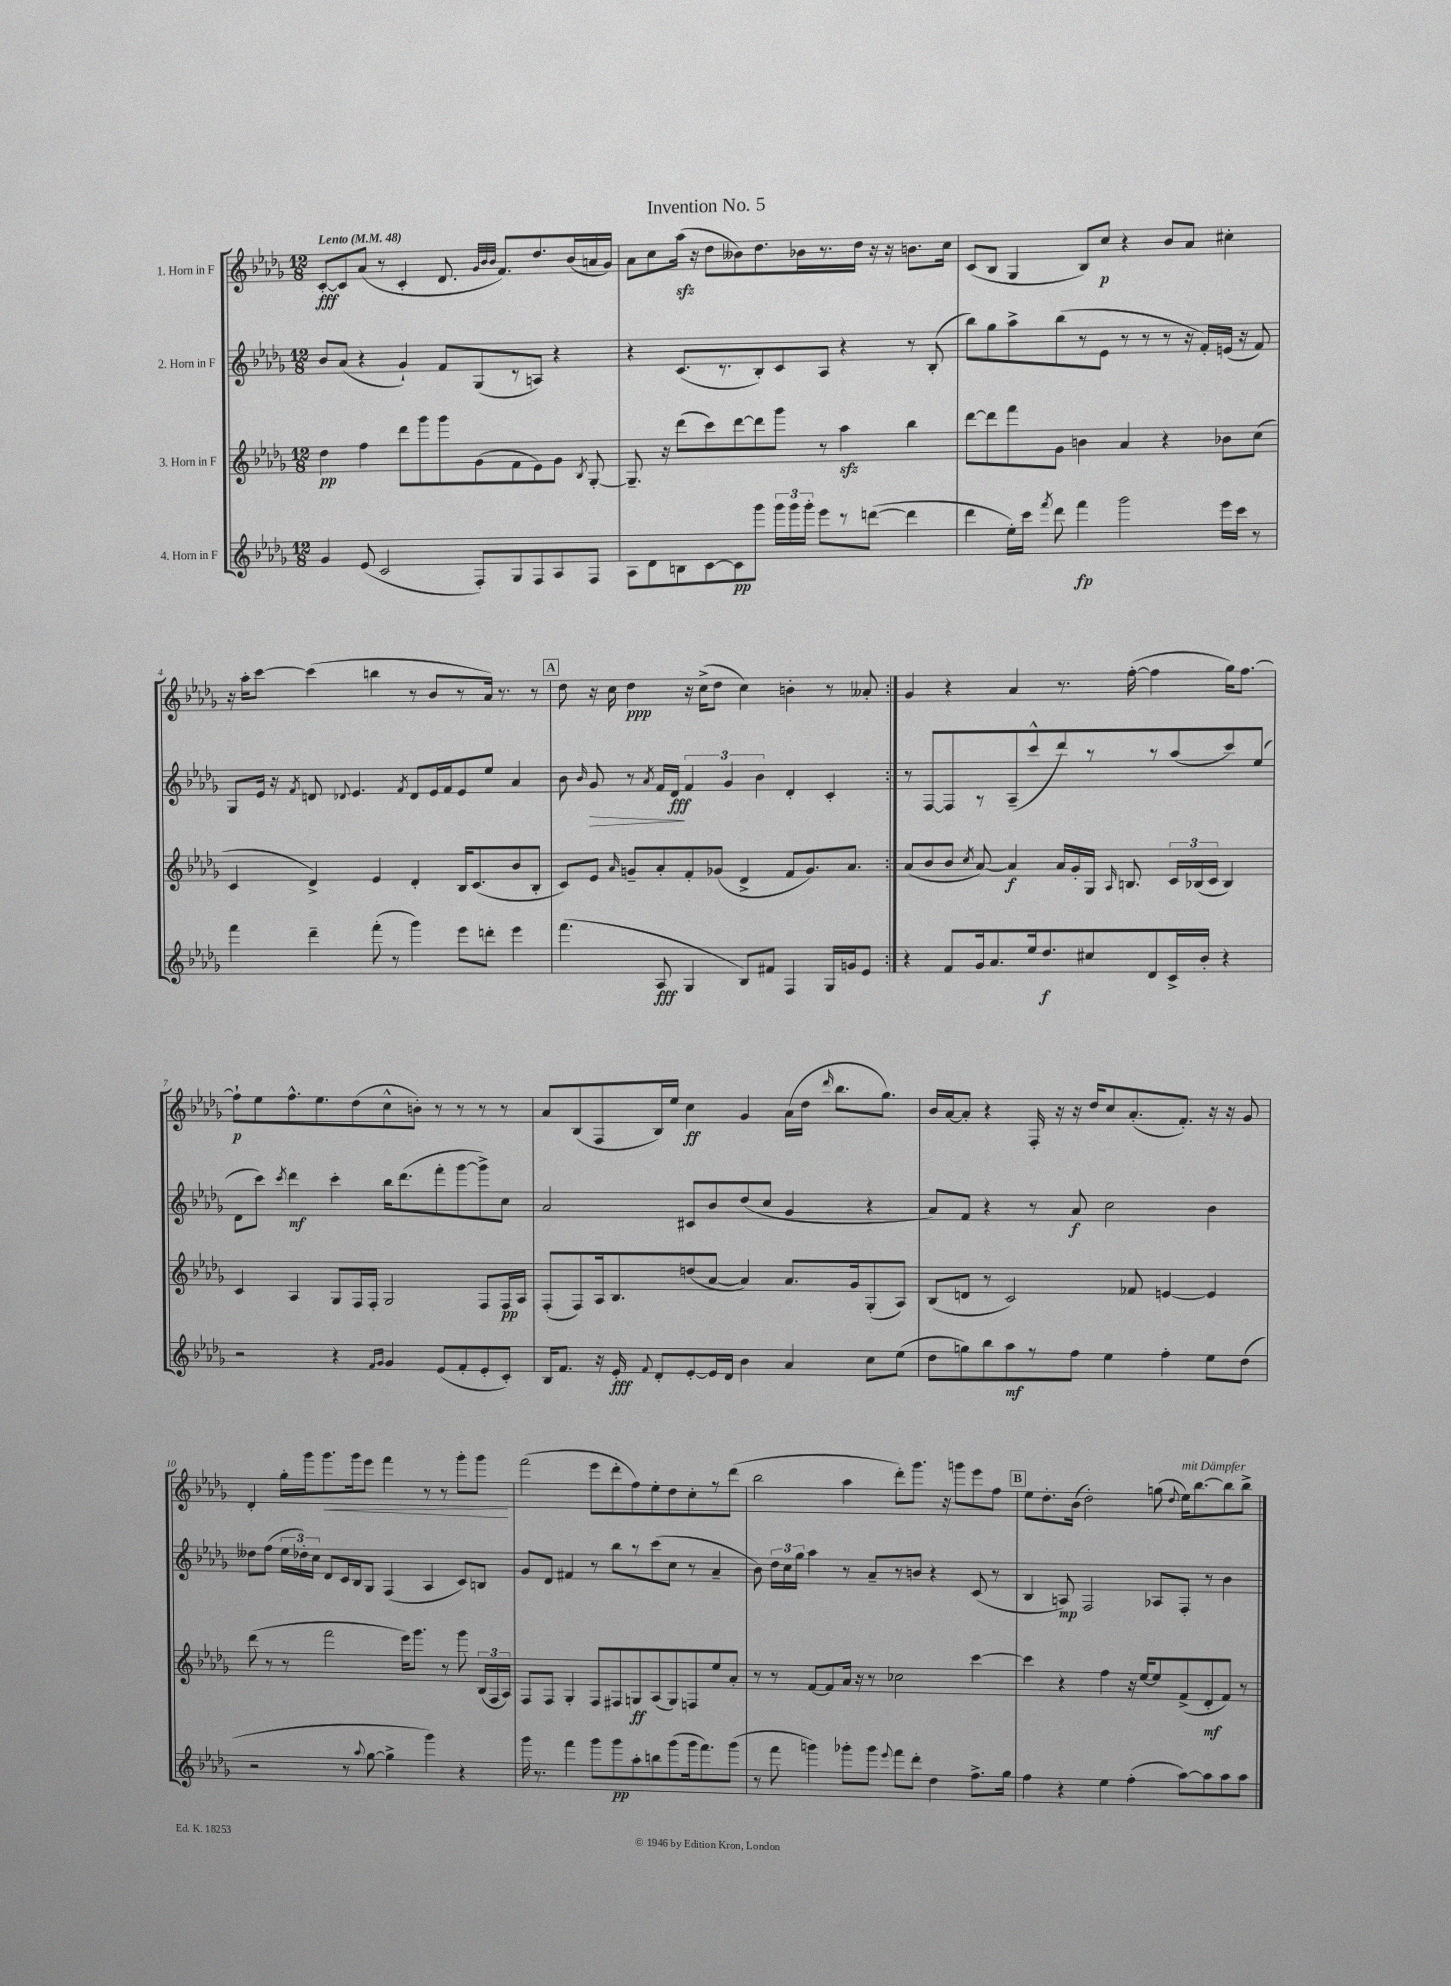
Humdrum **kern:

**kern	**kern	**kern	**kern
*staff4	*staff3	*staff2	*staff1
*clefG2	*clefG2	*clefG2	*clefG2
*k[b-e-a-d-g-]	*k[b-e-a-d-g-]	*k[b-e-a-d-g-]	*k[b-e-a-d-g-]
*M12/8	*M12/8	*M12/8	*M12/8
*MM48	*MM48	*MM48	*MM48
4g-/	4dd-\	8b-/L	[8c'/L
.	.	(8a-/J	8c/]
(8e-/	4ff\	4r	(8a-/J
2c/	.	.	8r
.	8ddd-\L	4g-`/)	4c'/
.	8ggg-\	.	.
.	8ggg-\	8f/L	8.d-/
8F'/L)	(8g-\	(8G-/	.
.	.	.	32qqg-/LLL
.	.	.	32qqb-/
.	.	.	32qqb-/JJJ
.	.	.	8.f/L)
8G-/	8f\	8r	.
8F/	8e-\)	8A/J)	8.dd-/
8A-/	8g-\J	4r	.
.	.	.	(16b-/L
.	8qB-/	.	.
8F/J	[8G-'/	.	16a/
.	.	.	16g-/JJ)
=	=	=	=
8A-\L	8.G-~/]	4r	8a-\L
8d-\	.	.	8cc\
.	16r	.	.
8B\	(8ddd-\L	(8.c/L	(16aa-\Jk
.	.	.	16r
[8c\	8ccc\)	.	8dd-\L
.	.	8.r	.
8c\]	[8ddd-\	.	8b--\)
8ggg-\J	8ddd-\]	8B-'/)	8.dd-\
24ggg-\LL	8ggg-\J	8c/	.
24ggg-\	.	.	.
.	.	.	16b-\L
24ggg-'\JJ	.	.	.
8eee-\L	8r	8A-/J	8.r
8r	4aa-\	4r	.
.	.	.	16dd-\JJ
([8ddd\J	.	.	16r
.	.	.	16r
4ddd\]	4bb-\	8r	8.b\L
.	.	(8B-'/	.
.	.	.	16cc\Jk
=	=	=	=
4ddd-\	[8ddd-\L	8bb-\L)	(8c/L
.	8ddd-\]	8gg-\	8B-/J
16ee-'\LL)	8fff\	8aa-^\	4G-/
16ccc\JJ	.	.	.
8qfff/	.	.	.
8ddd-\	8g-\J	(8bb-\	.
4fff\	4b\	8r	8B-/L)
.	.	8e-\J	8cc/J
2ggg-\	4a-/	8r	4r
.	.	8r	.
.	4r	8r	8b-/L
.	.	16r	8a-/J
.	.	16f'/LL)	.
16eee-\LL	8b-\L	(16e/JJ	4cc#'\
16ccc\JJ	.	16r	.
8r	(8cc\J	8f/)	.
=	=	=	=
4fff\	4c/	8G-/L	16r
.	.	.	16aa-'\LK
.	.	16e-/Jk	[8ccc\J
.	.	16r	.
.	.	8qf/	.
4ddd-~\	4d-^/)	8d/	(4ccc\]
.	.	8qqd-/	.
.	.	4.e-/	.
(8fff'\	4e-/	.	4bb\
8r	.	.	.
.	.	8qf/	.
4ggg-\)	4d-'/	8d-/L	8r
.	.	16e-/L	8b-/L
.	.	16f/J	.
8eee-\L	16B-/LK	8e-/	8r
.	(8.c/	.	.
8ddd'\J	.	8ee-/J	16a-/Jk)
.	.	.	8.r
4eee-\	8b-/	4a-/	.
.	8B-'/J	.	8r
=	=	=	=
(4.fff\	8c/L)	8b-\	8dd-\
.	.	16qqb-/	.
.	8e-/J	8g-/	16r
.	.	.	16cc\
.	16qqa-/	.	.
.	8g~/L	8r	4dd-\
.	.	8qa-/	.
8A-/	8a-'/	16f/LL	.
.	.	16d-/JJ	.
4G-/	8f'/	6f/	16r
.	.	.	(16cc^\LK
.	(8g-/J	.	8dd-\J
.	.	6g-/	.
8B-/L)	4d-^/	.	4cc\)
.	.	6b-\	.
8f#/J	.	.	.
4F/	8f/L	4d-'/	4b'\
.	8.g-/)	.	.
16G-/LL	.	4c'/	8r
16g/J	8.a-/J	.	.
8e-/J	.	.	8a--'/
=:|!	=:|!	=:|!	=:|!
4r	(8a-/L	8r	4g-/
.	8b-/	[8F/L	.
8f/L	8b-/J	8F/]	4r
.	8qcc/	.	.
16g-/k	[8a-/)	8r	.
8.a-/	.	.	.
.	4a-/]	(8A-~/	4a-/
16ee-/k	.	8ccc^^/	.
8.dd-/	.	.	.
.	16a-/LL	8ddd-/)	8.r
.	16g-'/	.	.
8cc#/	16G-/JJ	8r	.
.	16qqA-/	.	.
.	8.B/	.	([16ff'\
8d-/	.	8r	4ff\]
16c^/L	24c/LL	(8aa-/	.
.	(24B-/	.	.
16b-'/JJ	.	.	.
.	24c/JJ	.	.
4r	4B-/)	8ccc/)	16gg-\LK)
.	.	.	[8.ff\J
.	.	(8ee-/J	.
=	=	=	=
2r	4c/	8d-\L	8ff`\]L
.	.	8ccc\J)	8ee-\
.	.	8qccc/	.
.	4A-/	4ddd-\	8.ff^^\
.	.	.	8.ee-\
4r	8G-/L	4ccc'\	.
.	16F/L	.	(8dd-\
.	16F'/JJ	.	.
16qqf/LL	.	.	.
16qqg-/JJ	.	.	.
4g-/	2G-/	16bb-\LK	8cc^^\
.	.	(8.ddd-\	.
.	.	.	8b'\J)
(8e-/L	.	8fff'\	8r
8f'/	.	[8ggg-\	8r
8e-'/	8F/L	8ggg-^\])	8r
8c'/J)	16F/L	8cc\J	8r
.	16A-/JJ	.	.
=	=	=	=
16B-/LK	(8F'/L	2a-/	8a-/L
8.f/J	.	.	.
.	8F/)	.	(8B-/
16r	16A-/k	.	8F/
16e-'/	8.B-/	.	.
8qqf/	.	.	.
8d-'/L	.	.	16B-/L)
.	.	.	16ee-/JJ
[8e-'/	(8dd/	8c#/L	4cc\
16e-/]L	[8a-/J	8b-/	.
16d-/JJ	.	.	.
4b-\	4a-/])	(8dd-/	4g-/
.	.	8cc/J	.
4a-/	8.a-/L	4g-/	(16a-\LL
.	.	.	16dd-\JJ
.	.	.	16qqddd-/
.	.	.	8.bb-\L
.	16g-/k	.	.
8cc\L	(8G-'/	4r	.
.	.	.	8.gg-\J)
(8ee-\J	8A-/J)	.	.
=	=	=	=
8dd-\L	(8B-/L	8a-/L)	16b-/LL
.	.	.	[16a-/J
8gg\)	8d/J	8f/J	8a-'/]J
8bb-\	8r	4r	4r
8aa-\	2c/)	.	.
8r	.	8r	16F'/
.	.	.	16r
8ff\J	.	8a-/	16r
.	.	.	16dd-/LK
4ee-\	.	2cc\	8cc/
.	8f-/	.	(8.a-'/
4ff'\	[4e/	.	.
.	.	.	8.f'/J)
8ee-\L	4e/]	4b-\	16r
.	.	.	16r
(8dd-\J	.	.	8g-/
=	=	=	=
2r	(8ddd-\	8dd--\L	4d-'/
.	8r	(8ff\J	.
.	8r	24ee-\LL	16gg-'\LL
.	.	24dd-'\)	.
.	.	.	16ggg-\J
.	.	24cc\JJ	.
.	2fff\	8d-/L	8.ggg-\
8r	.	16c/L	.
.	.	16B-/J	16ggg-\k
8qqaa-/	.	.	.
[8gg-\	.	8G-/J	8eee-\J
4gg-^\]	.	(4F/	4fff\
.	16eee-\LK)	.	.
.	8.ggg-\J	.	.
4ggg-\)	.	4A-/	8r
.	8r	.	8r
4r	8ggg-\	8c/L)	8ggg-'\L
.	(24B-/LL	8B/J	8ggg-\J
.	24F/	.	.
.	24A-/JJ)	.	.
=	=	=	=
16ggg-\	8F/L	8g-/L	(2fff\
8.r	.	.	.
.	8F/J	8d-/J	.
4fff\	4G-'/	4f#/	.
8ggg-\L	8F/L	8r	8eee-\L
8ggg-\	8F#/	8bb-\L	8ddd-'\
8aa-'\	8G/	8r	8ff\)
8bb\	(8A-/	(8ccc\	8ee-'\
(8ggg-\	8G/)	8cc\J	8dd-\
16ggg-\k	8F/	8r	8cc'\
8.fff\)	.	.	.
.	8ee-/	4a-~/	8r
(8ggg-\J	8a-'/J	.	(8ddd-\J
=	=	=	=
8r	8r	8b-\)	2bb-\
8fff\	8r	24dd-\LL	.
.	.	24cc\	.
.	.	24gg-\JJ	.
4ggg\)	[8f/L	4aa-\	.
.	8f/]	.	.
8ggg-'\L	16a-/Jk	8r	4aa-\
.	16r	.	.
8ggg-\J	8r	8a-~/L	.
8qqeee-/	.	.	.
8fff\L	2cc-\	8r	8ddd-'\L)
8ddd-'\J	.	8b/J	8.ggg-\J
4dd-\	.	4r	.
.	.	.	16r
.	.	.	8ggg\L
8.ff^\L	[4ccc\	(8c/	8eee-\
.	.	8r	8ff\J
16gg-\Jk	.	.	.
=	=	=	=
4ff\	4ccc\]	4B-/	8ee-\L
.	.	.	8.dd-'\
4r	4r	8A/)	.
.	.	.	(16b-\Jk
.	.	2F/	2dd-'\)
4ee-\	4ff\	.	.
(4ff'\	16r	.	.
.	[16ee-/LK	.	.
.	8ee-/]	8A-/L	(8gg\
.	.	.	8qqdd-/
[8aa-\L)	(8f^/	8F'/J	16ee-\LK)
.	.	.	[8.bb-\
8aa-\]	8d-'/	8r	.
8aa-\	8f/J)	4b-\	8bb-\]
8aa-\J	8r	.	8bb-^\J
==	==	==	==
*-	*-	*-	*-
